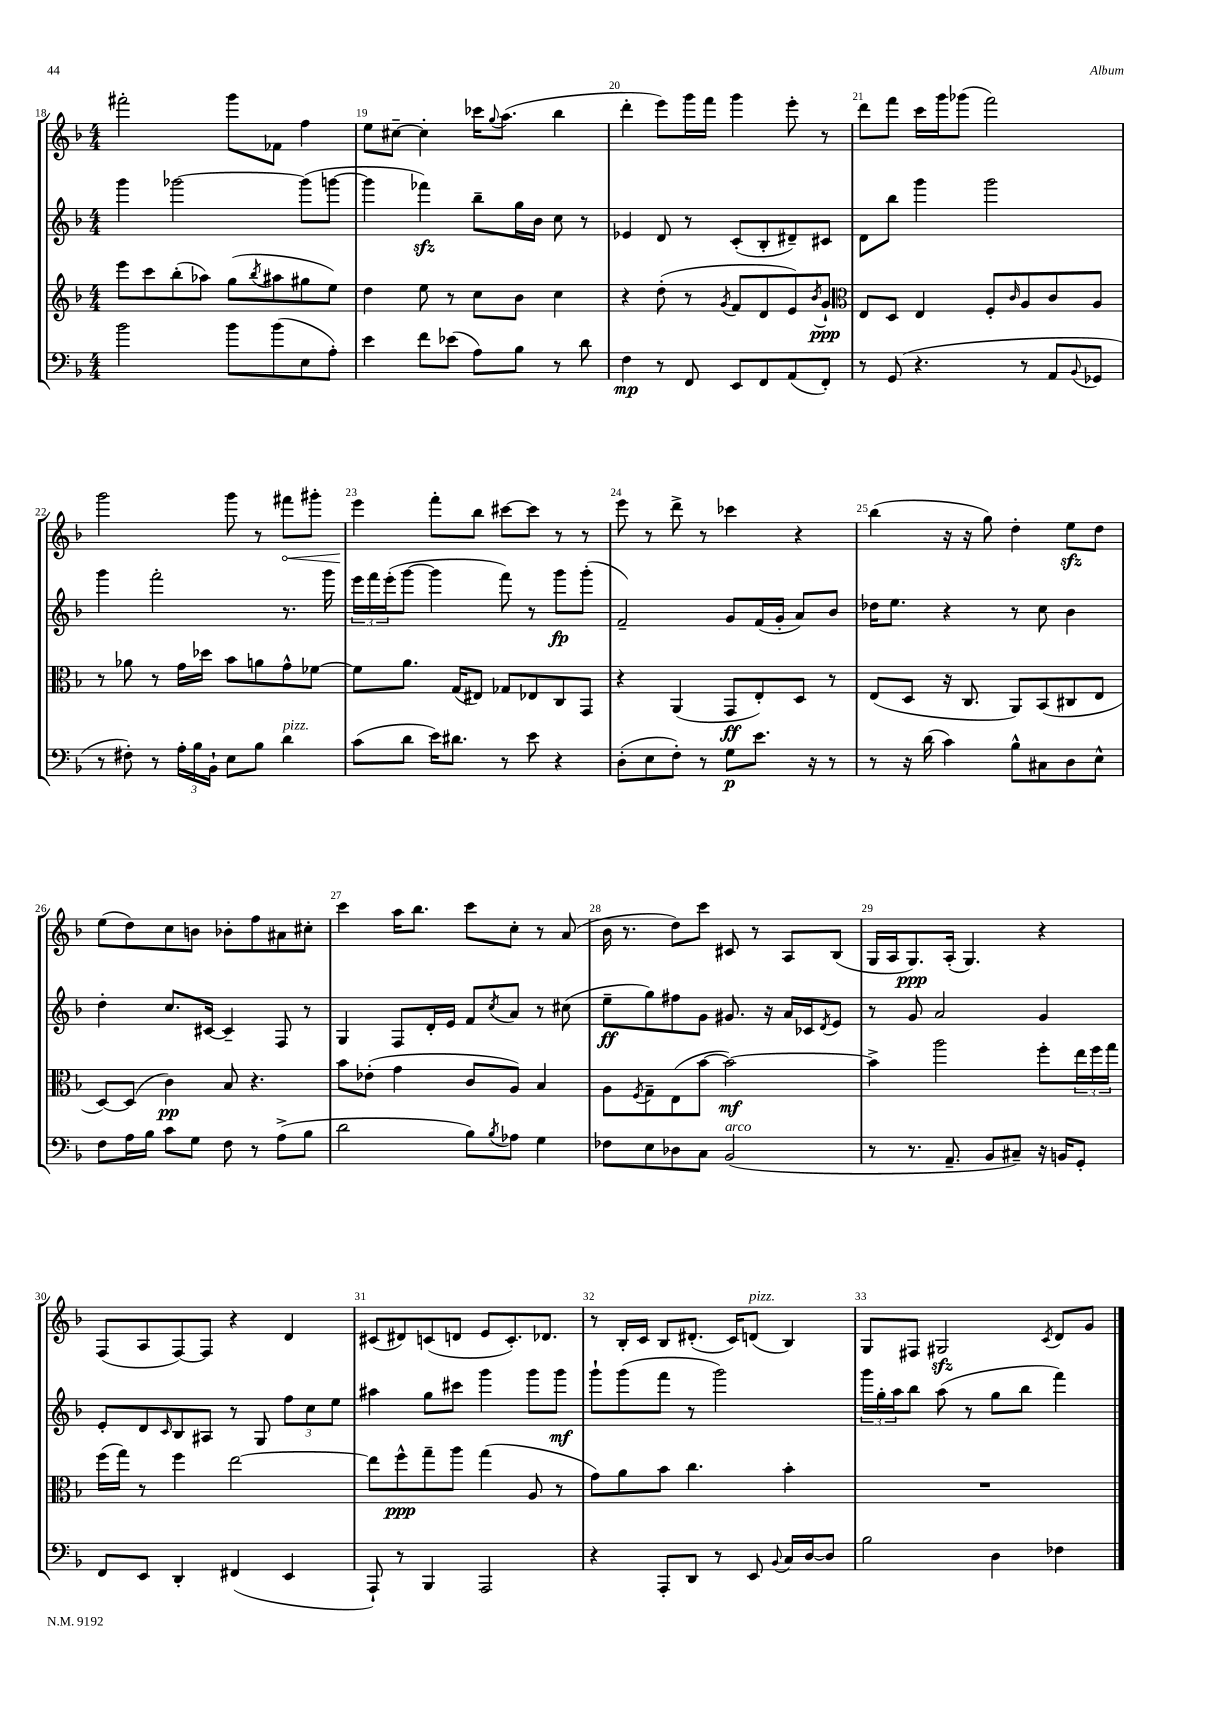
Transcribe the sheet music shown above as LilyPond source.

<<
\new StaffGroup <<
\new Staff = "s0" {
    \clef treble \key f \major \numericTimeSignature \time 4/4
    fis'''2-. g'''8 fes'8 f''4 |
    e''8 cis''8~-- cis''4-. ces'''16 \appoggiatura { g''8 } a''8.( bes''4 |
    d'''4-. e'''8) g'''16 f'''16 g'''4 e'''8-. r8 |
    d'''8 f'''8 c'''16 g'''16 ges'''8( f'''2) |
    g'''2 g'''8 r8 \once \override Hairpin.circled-tip = ##t fis'''8\< gis'''8-. |
    e'''4\! f'''8-. bes''8 cis'''8~ cis'''8 r8 r8 |
    e'''8 r8 d'''8-> r8 ces'''4 r4 |
    bes''4( r16 r16 g''8) d''4-. e''8\sfz d''8 |
    e''8( d''8) c''8 b'8 bes'8-. f''8 ais'8 cis''8-. |
    c'''4 a''16 bes''8. c'''8 c''8-. r8 a'8( |
    bes'16 r8. d''8) c'''8 cis'8 r8 a8 bes8( |
    g16 a16 g8.\ppp) a16-.( g4.) r4 |
    f8( a8 f8~) f8 r4 d'4 |
    cis'8( dis'8) c'8( d'8 e'8 c'8.-.) des'8. |
    r8 bes16-. c'16 bes8 dis'8.-.( c'16) d'8^\markup { \italic "pizz." }( bes4) |
    g8 fis8 gis2\sfz \acciaccatura { c'8 } d'8 g'8 \bar "|." |
}
\new Staff = "s1" {
    \clef treble \key f \major \numericTimeSignature \time 4/4
    g'''4 ges'''2~ ges'''8( g'''8~ |
    g'''4 fes'''4\sfz) bes''8-- g''16 bes'16 c''8 r8 |
    ees'4 d'8 r8 c'8-.( bes8-. dis'8--) cis'8 |
    d'8 bes''8 g'''4 g'''2 |
    g'''4 f'''2-. r8. g'''16 |
    \tuplet 3/2 { e'''16 f'''16 e'''16-.( } g'''8~ g'''4 f'''8) r8 g'''8\fp g'''8-.( |
    f'2--) g'8 f'16( g'16-. a'8) bes'8 |
    des''16 e''8. r4 r8 c''8 bes'4 |
    d''4-. c''8. cis'16~ cis'4-- f8 r8 |
    g4 f8 d'16-. e'16 f'8 \acciaccatura { c''8 } a'8 r8 cis''8( |
    e''8--\ff g''8) fis''8 g'8 gis'8. r16 a'16 ces'16 \acciaccatura { d'8 } e'8 |
    r8 g'8 a'2 g'4 |
    e'8-. d'8 \grace { c'16 } bes8 ais8 r8 g8 \tuplet 3/2 { f''8 c''8 e''8 } |
    ais''4 g''8 cis'''8 g'''4 g'''8 g'''8\mf |
    g'''8-! g'''8( f'''8 r8 g'''2) |
    \tuplet 3/2 { g'''16 g''16-. a''16 } bes''8 a''8( r8 g''8 bes''8 f'''4) \bar "|." |
}
\new Staff = "s2" {
    \clef treble \key f \major \numericTimeSignature \time 4/4
    e'''8 c'''8 bes''8-.( aes''8) g''8( \acciaccatura { bes''8 } ais''8 gis''8 e''8) |
    d''4 e''8 r8 c''8 bes'8 c''4 |
    r4 d''8-.( r8 \acciaccatura { g'8 } f'8 d'8 e'8) \acciaccatura { bes'8 } g'8-!\ppp |
    \clef alto e8 d8 e4 f8-. \grace { c'16 } a8 c'8 a8 |
    r8 aes'8 r8 g'16 des''16 bes'8 a'8 g'8-^ fes'8~ |
    fes'8 a'8. g16( eis8) ges8 ees8 c8 g,8 |
    r4 a,4( g,8\ff e8-.) d8 r8 |
    e8( d8 r16 c8. a,8) bes,8( cis8 e8 |
    d8~) d8( c'4\pp) bes8 r4. |
    bes'8 ees'8-.( g'4 c'8 a8) bes4 |
    a8 \acciaccatura { f8 } g8-- e8( bes'8~ bes'2~\mf) |
    bes'4-> a''2 f''8-. \tuplet 3/2 { e''16 f''16 g''16 } |
    f''16( g''16) r8 f''4 e''2~ |
    e''8 f''8-^\ppp g''8-- a''8 g''4( a8 r8 |
    g'8) a'8 bes'8 c''4. bes'4-. |
    R1 \bar "|." |
}
\new Staff = "s3" {
    \clef bass \key f \major \numericTimeSignature \time 4/4
    bes'2 bes'8 bes'8( e8 a8-.) |
    e'4 f'8 ees'8( a8) bes8 r8 d'8 |
    f4\mp r8 f,8 e,8 f,8 a,8( f,8-.) |
    r8 g,8( r4. r8 a,8 \appoggiatura { bes,8 } ges,8 |
    r8 fis8-.) r8 \tuplet 3/2 { a16-. bes16 bes,16-! } e8 bes8 d'4^\markup { \italic "pizz." } |
    c'8( d'8 e'16) dis'8. r8 e'8 r4 |
    d8-.( e8 f8-.) r8 g8\p e'8. r16 r8 |
    r8 r16 d'16( c'4) bes8-^ cis8 d8 e8-^ |
    f8 a16 bes16 c'8 g8 f8 r8 a8->( bes8 |
    d'2 bes8) \acciaccatura { bes8 } aes8 g4 |
    fes8 e8 des8 c8 bes,2^\markup { \italic "arco" }( |
    r8 r8. a,8.-- bes,8 cis8--) r16 b,16 g,8-. |
    f,8 e,8 d,4-. fis,4( e,4 |
    a,,8-!) r8 bes,,4 a,,2 |
    r4 a,,8-. d,8 r8 e,8 \appoggiatura { bes,8 } c16 d16~ d8 |
    bes2 d4 fes4 \bar "|." |
}
>>
>>
\layout { \context { \Score currentBarNumber = #18 \override BarNumber.break-visibility = ##(#f #t #t) barNumberVisibility = #all-bar-numbers-visible } }
